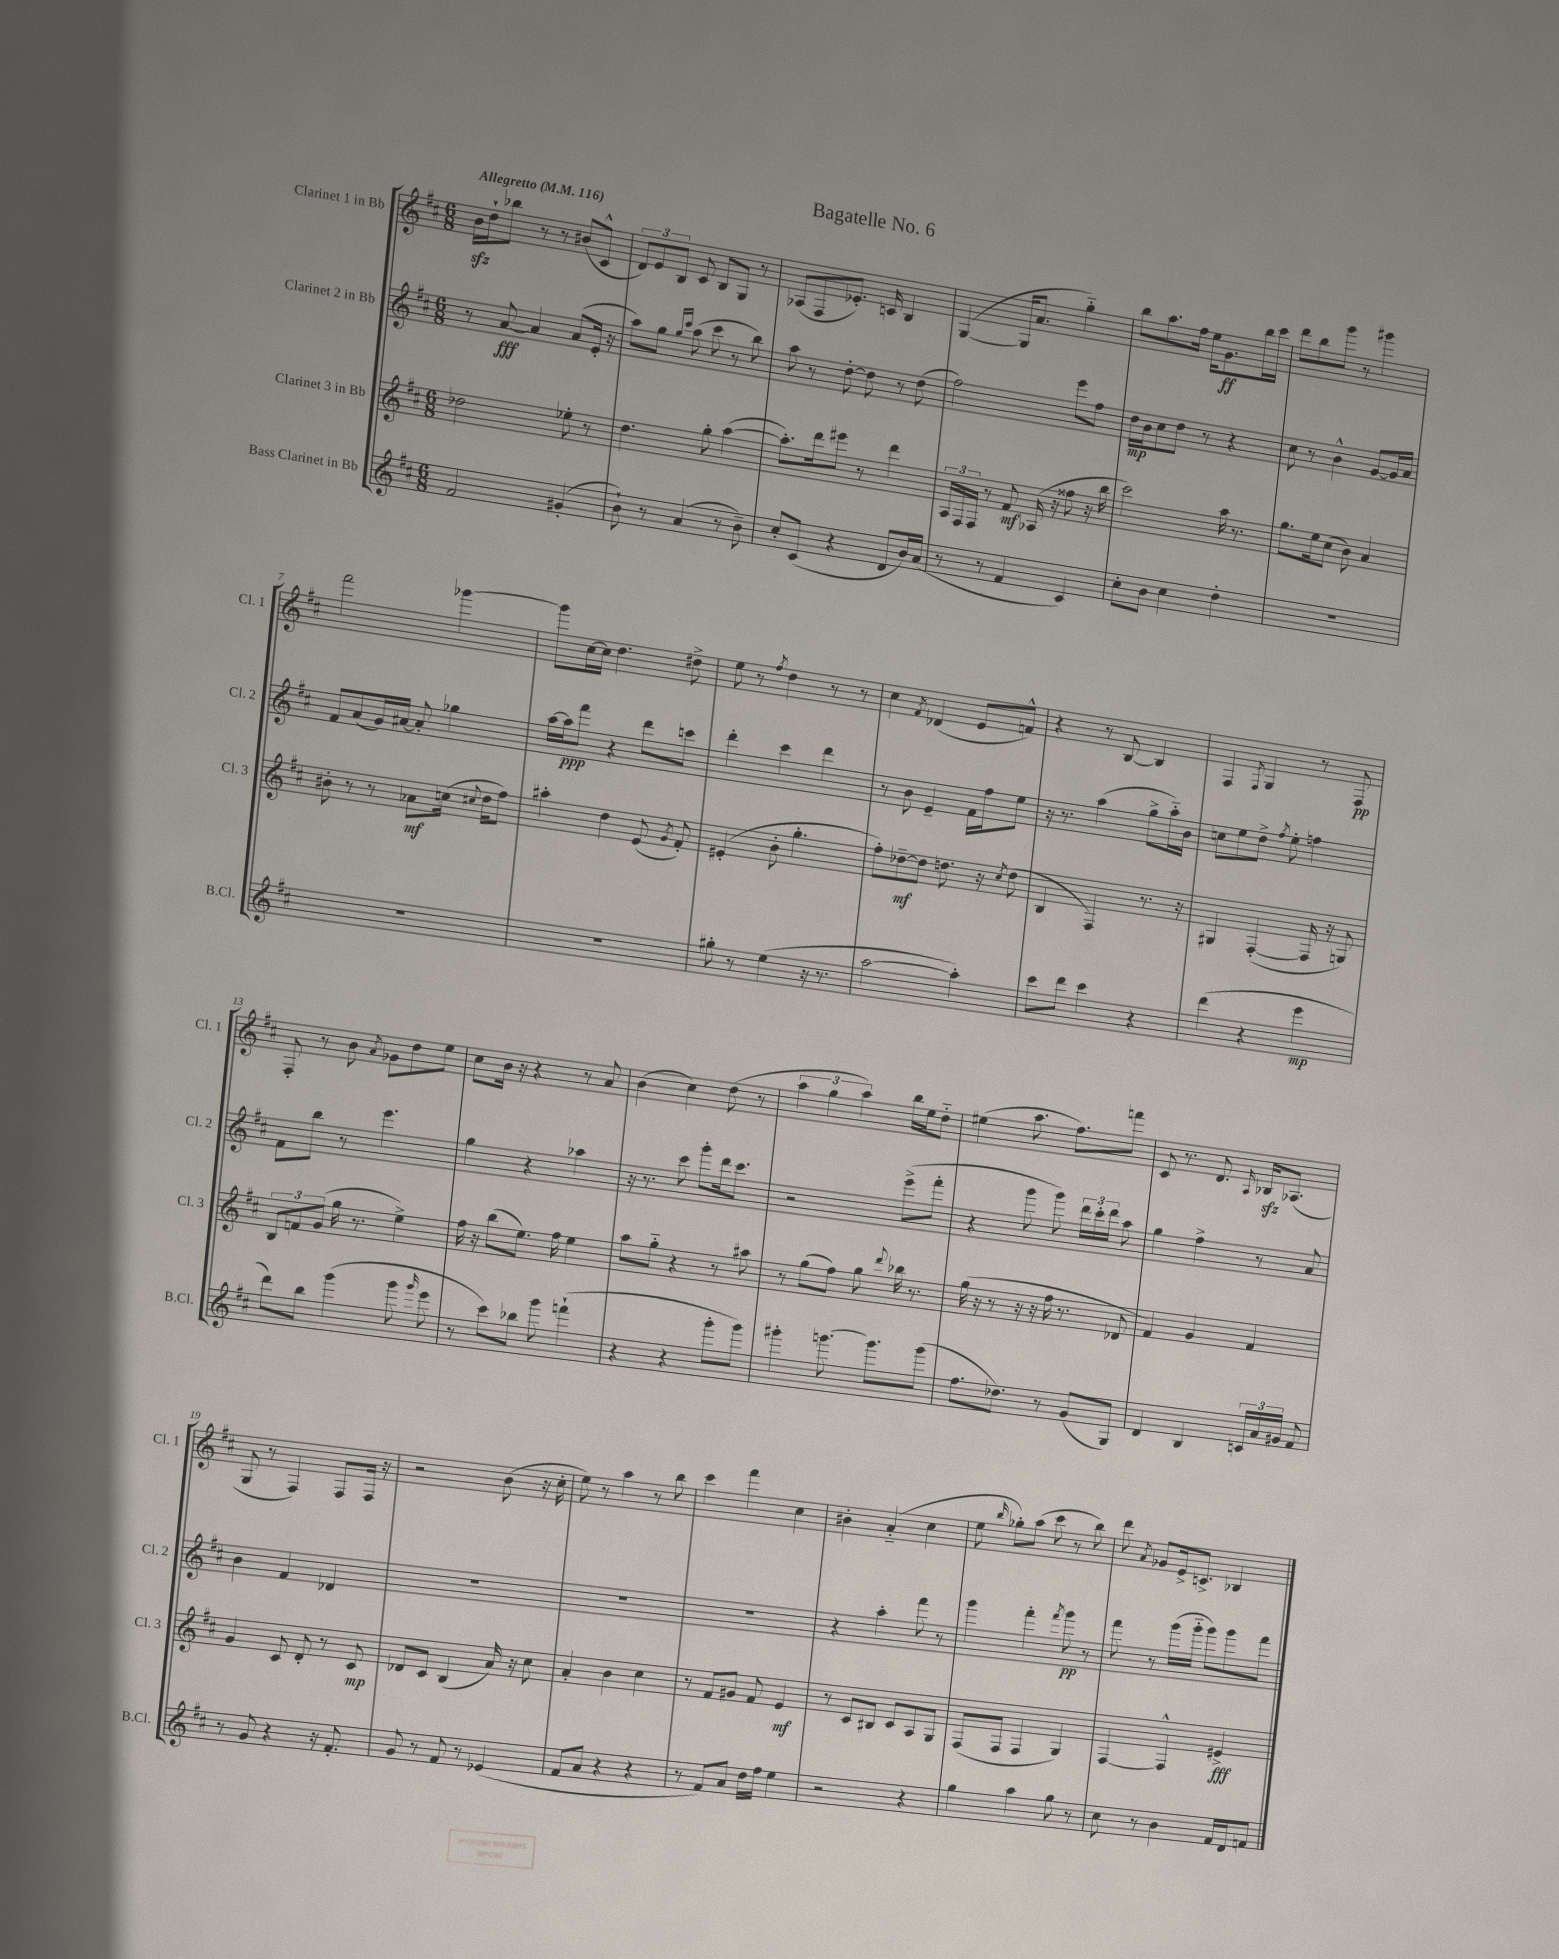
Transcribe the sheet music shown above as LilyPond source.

\header { title = "Bagatelle No. 6" }
<<
\new StaffGroup <<
\new Staff = "s0" \with { instrumentName = "Clarinet 1 in Bb" shortInstrumentName = "Cl. 1" } {
    \clef treble \key d \major \numericTimeSignature \time 6/8 \tempo "Allegretto" 4 = 116
    \autoBeamOff b'16[\sfz d''16-! bes''8] r8 r8 bis'8[( cis'8]-^ |
    \tuplet 3/2 { d'8[) e'8 b8] } cis'8 b8[ g8] r8 |
    aes8[( fis8 ees'8.]-.) c'16 b4 |
    g4~( g16[ a'8.] g''4-_) |
    b''8[ a''8. fis''16] e''16[ g'8.\ff b''16 cis'''16] |
    d'''8[ b''8 g'''8] r8 gis'''4 |
    fis'''2 ges'''4~ |
    ges'''8[ cis''16~ cis''16] d''4. dis''8-> |
    e''8 r8 \acciaccatura { fis''8 } d''4 r8 r8 |
    cis''4 \acciaccatura { fis'8 } des'4( e'8[ f'8]-^) |
    r4 r8 b8~ b4 |
    fis4 \acciaccatura { fis8 } g4 r8 fis8\pp |
    fis8-. r8 b'8 \acciaccatura { a'8 } ges'8[ d''8 e''8] |
    cis''8[ b'16] r16 r4 r8 a'8 |
    b'4( cis''4) d''8( r8 |
    \tuplet 3/2 { a''4 g''4 a''4) } b''16[ e''16 d''8]-_ |
    eis''4( a''8. fis''8.[) f'''8] |
    cis'8 r8. d'8. \grace { a16 } bes16[\sfz aes8.]( |
    g8 r8 fis4) fis8[ fis16] r16 |
    r2 b'8( r16 cis''16-. |
    e''8) r8 a''4 r8 b''8 |
    cis'''4 fis'''4 cis''4 |
    bis'4-. a'4-_( cis''4 |
    e''8 \grace { b''16 } ges''8[-.) a''8]( cis'''8 r8 b''8) |
    d'''8 \acciaccatura { a'8 } ges'8[ e'16-> c'8.]-> bes4 \bar "|." |
}
\new Staff = "s1" \with { instrumentName = "Clarinet 2 in Bb" shortInstrumentName = "Cl. 2" } {
    \clef treble \key d \major \numericTimeSignature \time 6/8
    \autoBeamOff r8 a'8~\fff a'4 a'8[( e'16]-. r16 |
    a''8[) g''8] \grace { g''16[ cis'''16] } a''8( cis'''8 r8 b''8) |
    a''8 r8 d''8~-. d''8 r8 d''8( |
    fis''2) e'''8[ fis''8] |
    d''16[\mp b'16 cis''8 d''8] r8 r4 |
    cis''8 r8 b'4-^ g'8[~ g'16 a'16] |
    fis'8[ a'8( g'16) ais'16]~ ais'8-. ges''4 |
    a''16[~ a''16\ppp fis'''8] r4 d'''8[ c'''8] |
    d'''4-. cis'''4 d'''4 |
    r8 b'8 e'4-- fis'16[ fis''16 e''8] |
    r16 r8. a''4( g''8[-> a''16-_) b'16] |
    c''8[ e''8 d''8]-> \acciaccatura { fis''8 } e''8-. f''4 |
    fis'8[ b''8] r8 e'''4. |
    g''4 r4 aes''4 |
    r16 r8. cis'''8 g'''8[-. d'''16 cis'''8.] |
    r2 e'''8[->( fis'''8]-. |
    r4 g'''8 g'''8) \tuplet 3/2 { d'''16[ cis'''16-. d'''16] } a''8 |
    g''4 fis''4-> r8 a'8 |
    b'4 fis'4 des'4 |
    R2. |
    R2. |
    R2. |
    r4 a''4-. fis'''8 r8 |
    g'''4 fis'''4-. \acciaccatura { fis'''8 } g'''8\pp r8 |
    fis'''8 r8 g'''16[( g'''16]-_ g'''8[) g'''8 fis'''8] \bar "|." |
}
\new Staff = "s2" \with { instrumentName = "Clarinet 3 in Bb" shortInstrumentName = "Cl. 3" } {
    \clef treble \key d \major \numericTimeSignature \time 6/8
    \autoBeamOff des''2 ees''8-. r8 |
    d''4. g''8-. a''4~( |
    a''8.[-.) d'''16 eis'''8] r8 d'''4 |
    \tuplet 3/2 { a16[ fis16 fis16] } r8 fis'8\mf aes16( r16 fisis''8 r16 b''16 |
    cis'''2) a''16 r8. |
    g''8.[ e''16 cis''8]( b'8) a'4 |
    bis'8-. r8 r8 aes'8[\mf c''16]( \appoggiatura { cis''8 } d''16[ fis''8]) |
    ais''4-. d''4 e'8( \acciaccatura { g'8 } fis'8-.) |
    eis'4-.( b'8-. g''4.-. |
    fis''8[-.) des''8~--\mf des''8] d''8. r16 \acciaccatura { cis''8 } d''8( |
    b4 fis4) r8. r16 |
    gis4 fis4~-.( fis16 r16 g8) |
    \tuplet 3/2 { b8[ f'8 g'8]( } g''16 r8. e''4->) |
    fis''16 r16 b''8[( e''8.]) fis''16 e''4 |
    a''8[ g''8]-_ r4 r8 ais''8 |
    r8 g''8[( fis''8]) g''8 \appoggiatura { d'''8 } bes''16 r8. |
    g''16( r16 r8 r16 r16 fis''16 r8. des'8 |
    fis'4) g'4 fis'4 |
    g'4 cis'8 d'8-. r8 cis'8\mp |
    des'8[ cis'8] b4( a'16) r16 cis''8 |
    a'4-. b'4 cis''4 |
    r8 fis'8[ gis'8] fis'8 e'4\mf |
    r8 cis'8[ bis8] cis'8[ a8 g8] |
    fis8[( fis8] fis4 g4) |
    fis4~ fis4-^ eis'4->\fff \bar "|." |
}
\new Staff = "s3" \with { instrumentName = "Bass Clarinet in Bb" shortInstrumentName = "B.Cl." } {
    \clef treble \key d \major \numericTimeSignature \time 6/8
    \autoBeamOff fis'2 gis'4-.( |
    b'8-!) r8 a'4( r8 b'8--) |
    cis''8[-. cis'8]( r4 d'8[ b'16) a'16]( |
    r8 r8 fis'4 cis'4) |
    cis''8[-. b'8] cis''4 d''4-. |
    R2. |
    R2. |
    R2. |
    gis''8-. r8 e''4( r16 r8. |
    a''2~ a''4-.) |
    cis'''8[ d'''8] cis'''4 r4 |
    d'''4( r4 e'''4\mp |
    d'''8[) b''8] g'''4( g'''8 \grace { g'''16 } e'''8 |
    r8 cis'''8[) bes''8] g'''8 f'''4-!( |
    r4 r4 g'''8[-. g'''8]) |
    gis'''4-. g'''8.~ g'''8.[ g'''8]( |
    fis''8.[ des''8.]) r8 g'8[( g8]) |
    d'4 b4 \tuplet 3/2 { c'16[ a'16 gis'16] } fis'8 |
    r8 g'8 r4 r16 fis'8.-. |
    g'8 r8 fis'8 r8 ees'4( |
    fis'8[ a'8] r4 r4 |
    r8 fis'8[) a'8] d''16[ fis''16] e''4 |
    r2 r4 |
    g''4 a''4 g''8 r8 |
    cis''8 r8 b'4 fis'16[ d'16 f'8] \bar "|." |
}
>>
>>
